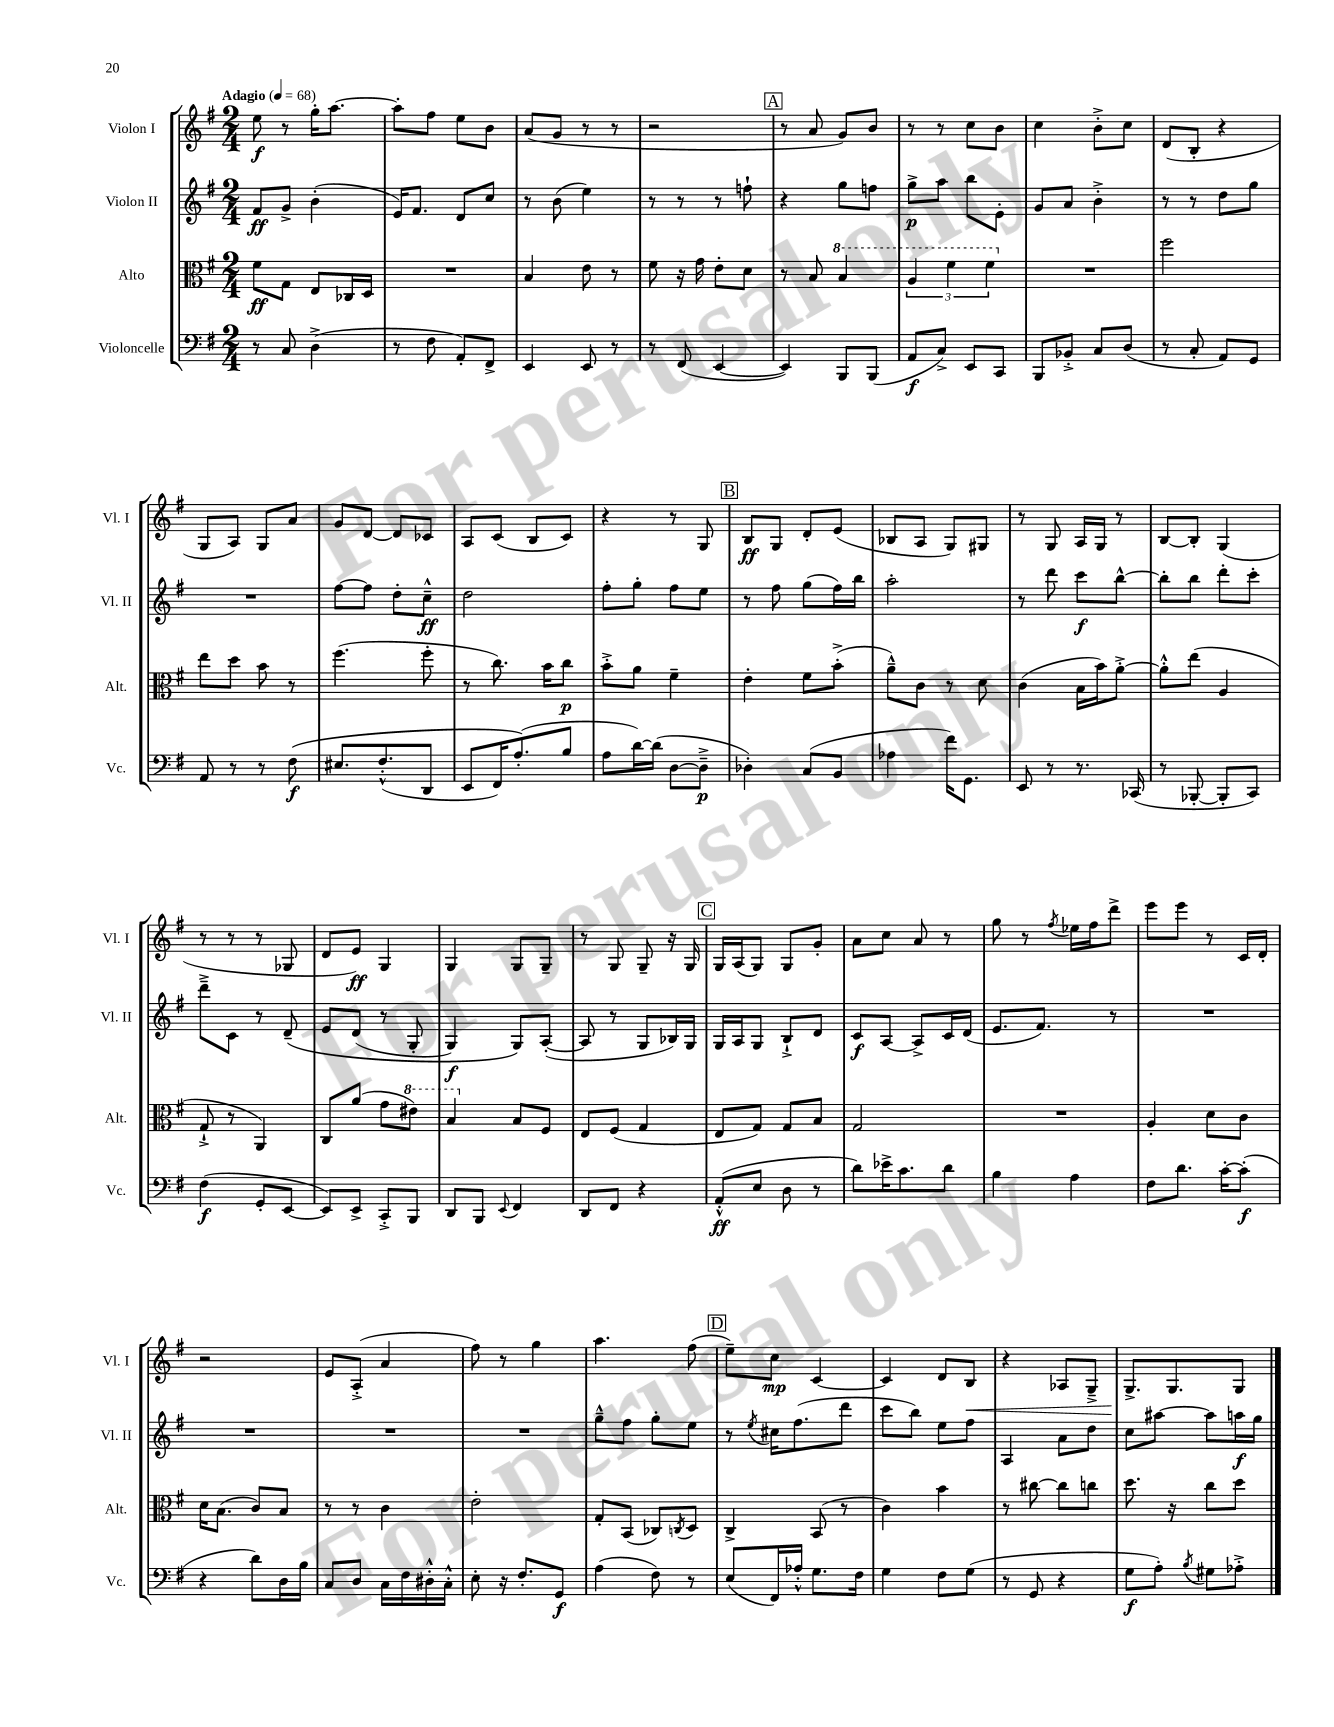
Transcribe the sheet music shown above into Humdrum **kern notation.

**kern	**kern	**kern	**kern
*staff4	*staff3	*staff2	*staff1
*clefF4	*clefC3	*clefG2	*clefG2
*k[f#]	*k[f#]	*k[f#]	*k[f#]
*M2/4	*M2/4	*M2/4	*M2/4
*MM68	*MM68	*MM68	*MM68
8r	8f#\L	8f#/L	8ee\
8C/	8G\J	8g^/J	8r
(4D^\	8E/L	(4b'\	16gg'\LK
.	.	.	[8.aa\J
.	16C-/L	.	.
.	16D/JJ	.	.
=	=	=	=
8r	2r	16e/LK)	8aa'\]L
.	.	8.f#/J	.
8F#\	.	.	8ff#\J
8AA'/L)	.	8d/L	8ee\L
8FF#^/J	.	8cc/J	8b\J
=	=	=	=
4EE/	4B/	8r	(8a/L
.	.	(8b\	8g/J
8EE/	8e\	4ee\)	8r
8r	8r	.	8r
=	=	=	=
8r	8f#\	8r	2r
(8FF#/	16r	8r	.
.	16g\	.	.
[4EE/	8e'\L	8r	.
.	8d\J	8ff`\	.
=	=	=	=
4EE/])	8r	4r	8r
.	8B/	.	8a/
8BBB/L	4b/	8gg\L	8g/L)
(8BBB/J	.	8ff\J	8b/J
=	=	=	=
8AA/L	6a/	8gg^\L	8r
8C^/J)	.	8aa\J	8r
.	6ff#\	.	.
8EE/L	.	8bb\L	8cc\L
.	6ff#\	.	.
8CC/J	.	8e'\J	8b\J
=	=	=	=
8BBB/L	2r	8g/L	4cc\
8BB-'^/J	.	8a/J	.
8C/L	.	4b'^\	8b'^\L
(8D/J	.	.	8cc\J
=	=	=	=
8r	2ff#\	8r	(8d/L
8C'/	.	8r	8B'/J
8AA/L)	.	8dd\L	4r
8GG/J	.	8gg\J	.
=	=	=	=
8AA/	8ee\L	2r	8G/L
8r	8dd\J	.	8A/J)
8r	8b\	.	8G/L
&(8F#\	8r	.	8a/J
=	=	=	=
8.E#/L	(4.ff#\	[8ff#\L	8g/L
.	.	8ff#\]J	[8d/J
(8.F#'^^/	.	.	.
.	.	8dd'\L	8d/]L
8DD/J	8ff#'\	8cc~^^\J	8c-/J
=	=	=	=
8EE/L	8r	2dd\	8A/L
16FF#/K)	8.cc\)	.	(8c/J
(8.A'/&)	.	.	.
.	.	.	8B/L
.	16b\LK	.	.
8B/J	8cc\J	.	8c/J)
=	=	=	=
8A\L	8b'^\L	8ff#'\L	4r
[16d\L)	8a\J	8gg'\J	.
(16d\]JJ	.	.	.
[8D\L	4f#~\	8ff#\L	8r
8D~^\]J	.	8ee\J	8G/
=	=	=	=
4D-'\)	4e'\	8r	8B/L
.	.	8ff#\	8G/J
(8C/L	8f#\L	(8gg\L	8d'/L
8BB/J	(8b'^\J	16ff#\L)	(8e/J
.	.	16bb\JJ	.
=	=	=	=
4A-\	8a~^^\L)	2aa'\	8B-/L
.	8c\J	.	8A/J
16f#\LK)	8r	.	8G/L)
8.GG\J	.	.	.
.	8d\	.	8G#/J
=	=	=	=
8EE/	(4c\	8r	8r
8r	.	8ddd\	8G/
8.r	16B\LL	8ccc\L	16A/LL
.	16b\J)	.	16G/JJ
.	[8a'^\J	[8bb^^\J	8r
(16CC-/	.	.	.
=	=	=	=
8r	8a'^^\]L	8bb'\]L	[8B/L
[8BBB-'/	(8ee\J	8bb\J	8B'/]J
8BBB-'/]L	4A/	8ddd'\L	(4G/
8CC/J)	.	8ccc'\J	.
=	=	=	=
(4F#\	8G`^/	8ddd~^\L	8r
.	8r	8c\J	8r
8GG'/L	4AA/)	8r	8r
[8EE/J	.	&(8d~/	8G-/
=	=	=	=
8EE/]L)	8C/L	8e/L	8d/L
8EE^/J	(8a/J	(8d/J	8e/J)
8CC'^/L	8g\L	8r	4G/
8BBB/J	8ee#\J)	8G'/	.
=	=	=	=
8DD/L	4b/	4G/)	4G/
8BBB/J	.	.	.
8qqEE/	.	.	.
4FF#/	8B/L	8G/L&)	8G/L
.	8F#/J	([8A'/J	8G~/J
=	=	=	=
8DD/L	8E/L	8A/]	8r
8FF#/J	(8F#/J	8r	8G/
4r	4G/	8G/L	8G~/
.	.	16B-/L)	16r
.	.	16G/JJ	16G/
=	=	=	=
(8AA'^^/L	8E/L	16G/LL	16G/LL
.	.	16A/J	(16A/J
8E/J	8G/J)	8G/J	8G/J)
8D\	8G/L	8B`^/L	8G/L
8r	8B/J	8d/J	8g'/J
=	=	=	=
8d\L)	2G/	8c/L	8a\L
16e-^\K	.	[8A/J	8cc\J
8.c\	.	.	.
.	.	8A^/]L	8a/
8d\J	.	16c/L	8r
.	.	(16d/JJ	.
=	=	=	=
4B\	2r	8.e/L	8gg\
.	.	.	8r
.	.	8.f#/J)	.
.	.	.	8qff#/
4A\	.	.	16ee-\LL
.	.	.	16ff#\J
.	.	8r	8ddd^\J
=	=	=	=
8F#\L	4A'/	2r	8eee\L
8.d\J	.	.	8eee\J
.	8d\L	.	8r
[16c'\LK	.	.	.
(8c'\]J	8c\J	.	16c/LL
.	.	.	16d'/JJ
=	=	=	=
4r	16d\LK	2r	2r
.	(8.B\J	.	.
8d\L)	8c/L)	.	.
16D\L	8B/J	.	.
16B\JJ	.	.	.
=	=	=	=
8C/L	8r	2r	8e/L
8D/J	8r	.	(8A'^/J
16C\LL	4c\	.	4a/
16F#\	.	.	.
16D#'^^\	.	.	.
16C'^^\JJ	.	.	.
=	=	=	=
8E'\	2e'\	2r	8ff#\)
16r	.	.	8r
8.F#'/L	.	.	.
.	.	.	4gg\
8GG/J	.	.	.
=	=	=	=
(4A\	8G'/L	8gg~^^\L	4.aa\
.	(8BB/J	8ff#\J	.
8F#\)	8C-/L)	8gg'\L	.
.	8qC/	.	.
8r	8D/J	8ee\J	(8ff#\
=	=	=	=
(8E/L	4C^/	8r	8ee~\L)
.	.	8qee/	.
16FF#/L)	.	16cc#\LK	8cc\J
16A-'^^/JJ	.	(8.ff#\	.
8.G\L	(8BB/	.	[4c/
.	8r	8ddd\J	.
16F#\Jk	.	.	.
=	=	=	=
4G\	4c\)	8ccc\L	4c/]
.	.	8bb\J)	.
8F#\L	4b\	8ee\L	8d/L
(8G\J	.	8ff#\J	8B/J
=	=	=	=
8r	8r	4A/	4r
8GG/	[8cc#\	.	.
4r	8cc#\]L	8a\L	8A-/L
.	8cc\J	8dd\J	8G~^/J
=	=	=	=
8G\L	8.dd\	8cc\L	8.G^/L
8A'\J)	.	[8aa#\J	.
.	16r	.	8.G/
8qB/	.	.	.
8G#\L	8cc\L	8aa#\]L	.
8A-'^\J	8dd\J	16aa\L	8G/J
.	.	16gg\JJ	.
==	==	==	==
*-	*-	*-	*-
